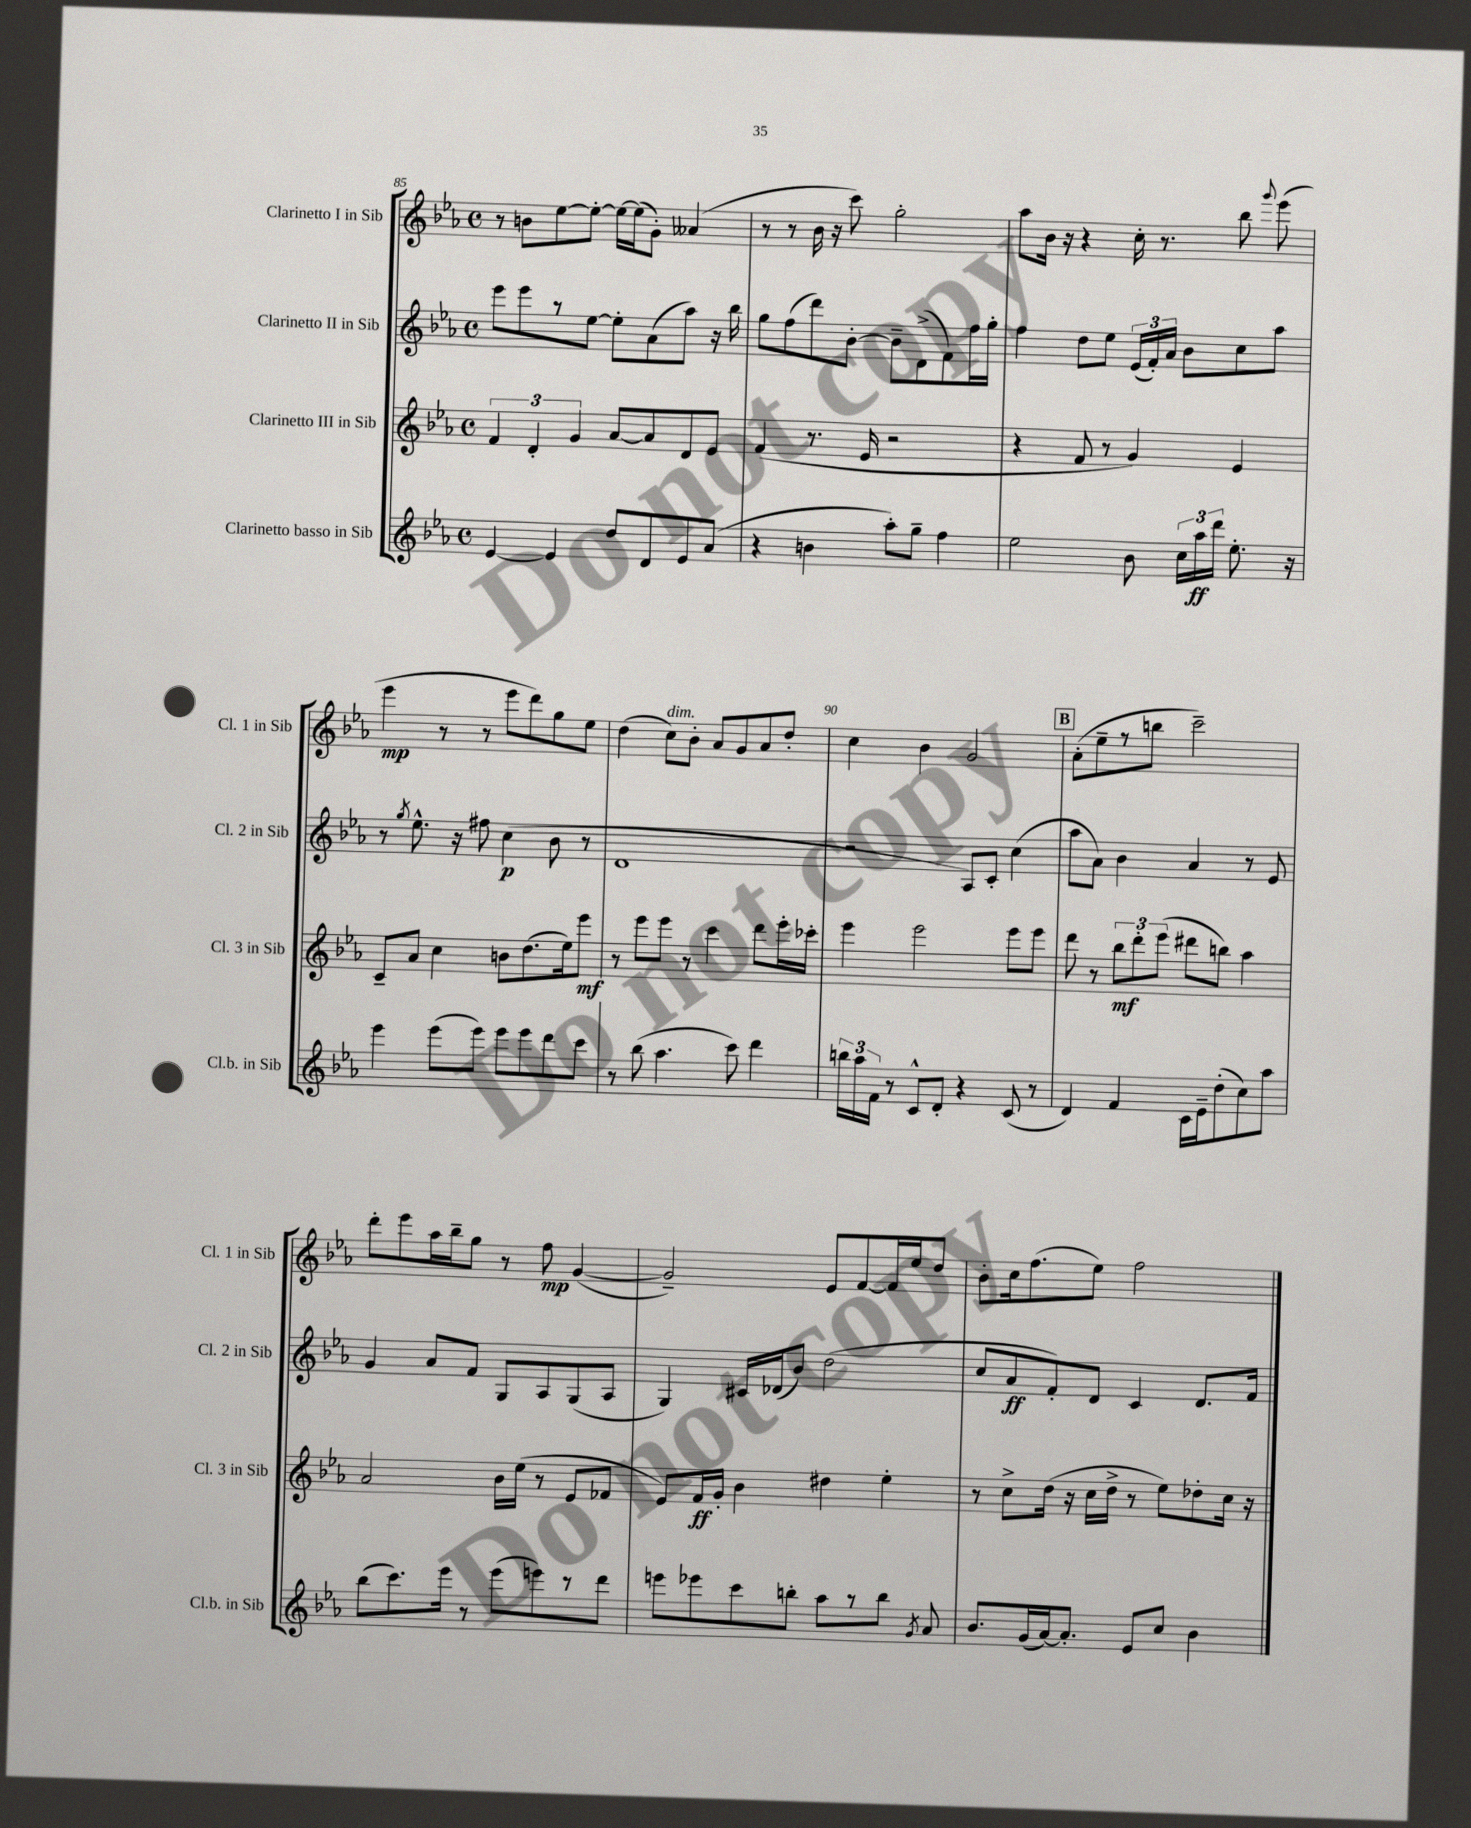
<<
\new StaffGroup <<
\new Staff = "s0" \with { instrumentName = "Clarinetto I in Sib" shortInstrumentName = "Cl. 1 in Sib" } {
    \clef treble \key ees \major \defaultTimeSignature \time 4/4
    \autoBeamOff r8 b'8[ ees''8~ ees''8]~-. ees''16[~ ees''16( g'8]-.) aeses'4( |
    r8 r8 bes'16 r16 c'''8) g''2-. |
    aes''8[ bes'16] r16 r4 c''16-. r8. bes''8 \appoggiatura { g'''8 } ees'''8( |
    ees'''4\mp r8 r8 ees'''8[ d'''8) g''8 ees''8] |
    d''4( c''8[^\markup { \italic "dim." }) bes'8]-. aes'8[ g'8 aes'8 d''8]-. |
    c''4 bes'4 g'2 |
    \mark \markup { \box "B" } aes'8[-.( ees''8-- r8 b''8] c'''2--) |
    d'''8[-. ees'''8 aes''16 bes''16-- g''8] r8 f''8\mp g'4~( |
    g'2--) ees'8[ f'8~ f'16 ees''16 d''8] |
    bes'8[-. c''16 f''8.( ees''8]) f''2 \bar "|." |
}
\new Staff = "s1" \with { instrumentName = "Clarinetto II in Sib" shortInstrumentName = "Cl. 2 in Sib" } {
    \clef treble \key ees \major \defaultTimeSignature \time 4/4
    \autoBeamOff ees'''8[ ees'''8 r8 ees''8]~ ees''8[-. aes'8( aes''8]) r16 bes''16 |
    g''8[ f''8( d'''8) bes'8]~-. bes'8[-- d'8->( f'8) f''16 g''16]-. |
    f''4 d''8[ ees''8] \tuplet 3/2 { ees'16[( f'16-.) aes'16] } bes'8[ c''8 aes''8] |
    r8 \acciaccatura { g''8 } ees''8.-^ r16 fis''8 c''4\p( bes'8 r8 |
    d'1 |
    r2 aes8[) c'8]-. c''4( |
    \mark \markup { \box "B" } aes''8[ aes'8]) bes'4 aes'4 r8 ees'8 |
    g'4 aes'8[ f'8] g8[ aes8 g8( aes8] |
    g4) cis'16[ des'16( bes'8]) d''2( |
    c''8[ aes'8\ff f'8-.) d'8] c'4 d'8.[ f'16] \bar "|." |
}
\new Staff = "s2" \with { instrumentName = "Clarinetto III in Sib" shortInstrumentName = "Cl. 3 in Sib" } {
    \clef treble \key ees \major \defaultTimeSignature \time 4/4
    \autoBeamOff \tuplet 3/2 { f'4 d'4-. g'4 } aes'8[~ aes'8 d'8 ees'8] |
    f'4( r8. ees'16 r2 |
    r4 f'8 r8 g'4) ees'4 |
    c'8[-- aes'8] c''4 b'8[ d''8.( ees''16) ees'''8]\mf |
    r8 ees'''8[ ees'''8] r8 c'''4 d'''8[ ees'''16-. ces'''16]-. |
    ees'''4 ees'''2 ees'''8[ ees'''8] |
    \mark \markup { \box "B" } d'''8 r8 \tuplet 3/2 { bes''8[\mf d'''8-. ees'''8]( } dis'''8[ b''8]) aes''4 |
    aes'2 bes'16[ ees''16]( r8 ees'8[ fes'8] |
    ees'8[) f'16\ff g'16]-. bes'4 dis''4 ees''4-. |
    r8 c''8[-> d''16]( r16 c''16[ d''16]-> r8 ees''8[) des''8-. c''16] r16 \bar "|." |
}
\new Staff = "s3" \with { instrumentName = "Clarinetto basso in Sib" shortInstrumentName = "Cl.b. in Sib" } {
    \clef treble \key ees \major \defaultTimeSignature \time 4/4
    \autoBeamOff ees'4~ ees'4 d''8[ d'8 ees'8 aes'8]( |
    r4 b'4 aes''8[-.) g''8]-- f''4 |
    ees''2 bes'8 \tuplet 3/2 { c''16[ aes''16\ff d'''16] } ees''8.-. r16 |
    ees'''4 ees'''8[( ees'''8]) ees'''8[ ees'''8 d'''8 c'''8] |
    r8 bes''8( aes''4. c'''8) d'''4 |
    \tuplet 3/2 { b''16[ aes''16 f'16] } r8 c'8[-^ d'8]-. r4 c'8( r8 |
    \mark \markup { \box "B" } d'4) f'4 c'16[ ees'16-- d''8-.( c''8) aes''8] |
    bes''8[( c'''8.) ees'''16] r8 ees'''8[( e'''8) r8 d'''8] |
    e'''8[ ees'''8 c'''8 b''8]-. aes''8[ r8 b''8] \acciaccatura { g'8 } aes'8 |
    bes'8.[ g'16( aes'16~) aes'8.]-. ees'8[ c''8] bes'4 \bar "|." |
}
>>
>>
\layout { \context { \Score currentBarNumber = #85 \override BarNumber.break-visibility = ##(#f #t #t) barNumberVisibility = #(every-nth-bar-number-visible 5) } }
